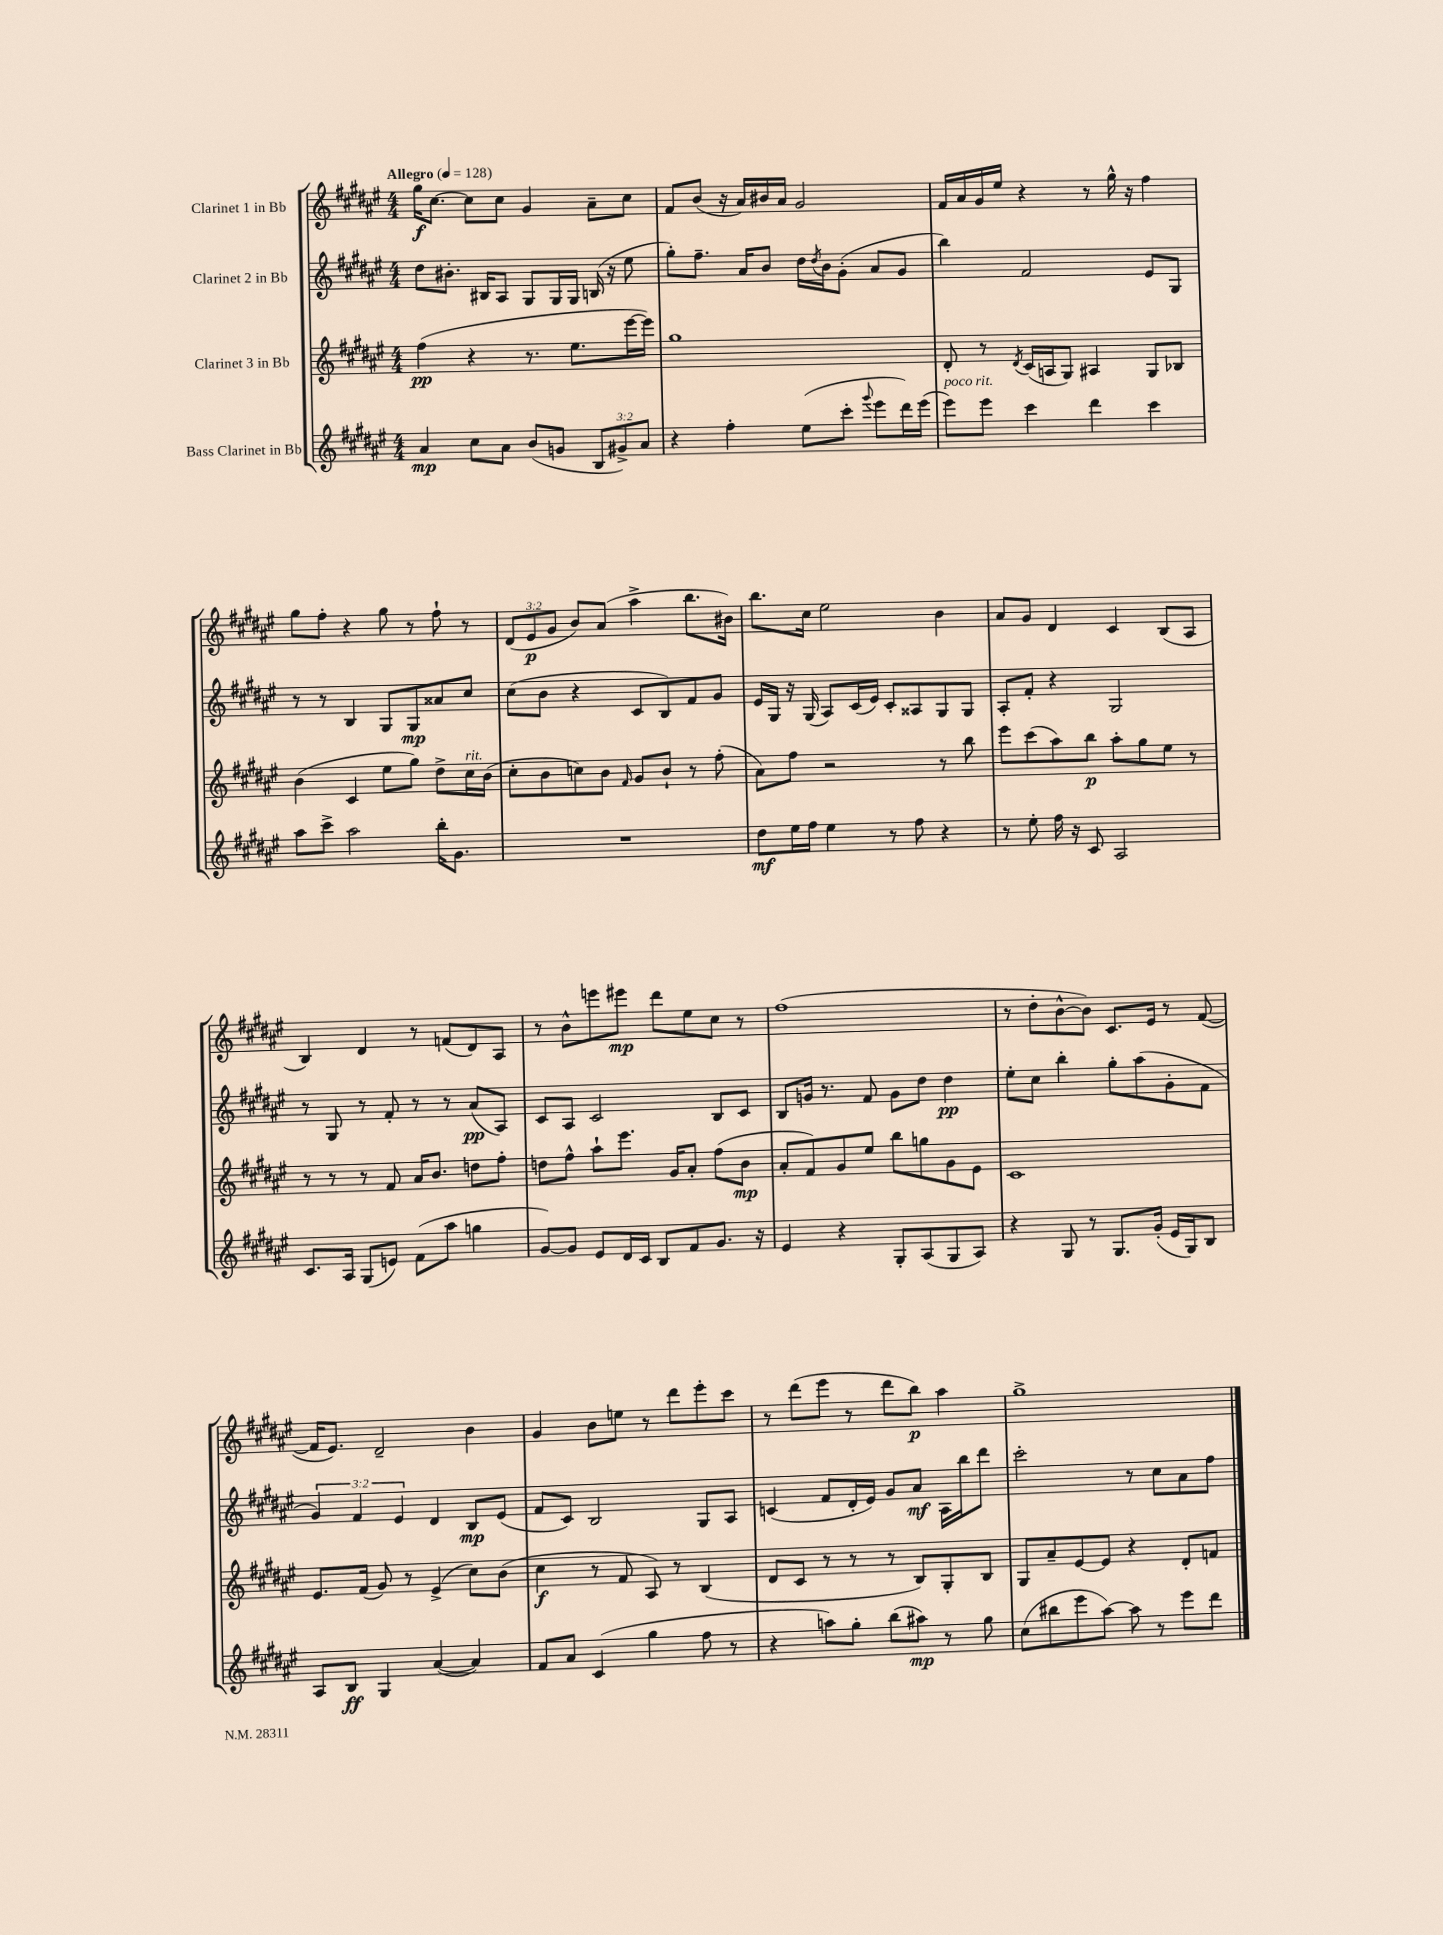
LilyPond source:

<<
\new StaffGroup <<
\new Staff = "s0" \with { instrumentName = "Clarinet 1 in Bb" } {
    \clef treble \key fis \major \numericTimeSignature \time 4/4 \override Staff.TupletNumber.text = #tuplet-number::calc-fraction-text \tempo "Allegro" 4 = 128
    gis''16\f cis''8.~ cis''8 cis''8 gis'4 ais'8-- cis''8 |
    fis'8 b'8( r16 ais'16) bis'16 ais'16 gis'2 |
    fis'16 ais'16 gis'16 eis''16 r4 r8 gis''16-^ r16 fis''4 |
    gis''8 fis''8-. r4 gis''8 r8 fis''8-! r8 |
    \tuplet 3/2 { dis'8( eis'8\p gis'8 } b'8) ais'8( ais''4-> b''8. bis'16) |
    b''8. cis''16 eis''2 b'4 |
    ais'8 gis'8 dis'4 cis'4 b8( ais8 |
    b4) dis'4 r8 f'8( dis'8) ais8 |
    r8 b'8-^ e'''8 eis'''8\mp dis'''8 eis''8 cis''8 r8 |
    fis''1( |
    r8 dis''8-. b'8~-^ b'8) cis'8. eis'16 r8 fis'8~( |
    fis'16 eis'8.) dis'2-- b'4 |
    gis'4 b'8 e''8 r8 dis'''8 eis'''8-. cis'''8 |
    r8 dis'''8( eis'''8 r8 dis'''8 b''8\p) ais''4 |
    gis''1-> \bar "|." |
}
\new Staff = "s1" \with { instrumentName = "Clarinet 2 in Bb" } {
    \clef treble \key fis \major \numericTimeSignature \time 4/4 \override Staff.TupletNumber.text = #tuplet-number::calc-fraction-text
    dis''8 bis'8.-. bis16 ais8 gis8 gis16 gis16 b16( r16 eis''8 |
    gis''8-.) fis''8.-- ais'16 b'8 dis''16 \acciaccatura { dis''8 } b'16 gis'8-.( ais'8 gis'8 |
    b''4) fis'2 eis'8 gis8 |
    r8 r8 b4 gis8 gis8\mp aisis'8 cis''8 |
    cis''8( b'8 r4 cis'8 b8) fis'8 gis'8 |
    eis'16 gis16 r16 gis16( ais8) cis'16( eis'16) cis'8-. aisis8 gis8 gis8 |
    ais8-. fis'8-. r4 gis2 |
    r8 gis8 r8 fis'8-. r8 r8 ais'8\pp( ais8) |
    cis'8 ais8 cis'2 b8 cis'8 |
    b8 g'16 r8. fis'8 g'8 dis''8 dis''4\pp |
    eis''8-. cis''8 b''4-. gis''8-. ais''8( gis'8-. fis'8 |
    \tuplet 3/2 { gis'4) fis'4 eis'4 } dis'4 b8\mp eis'8( |
    fis'8 cis'8) b2 gis8 ais8 |
    c'4( fis'8 dis'16-. eis'16) gis'8 ais'8\mf ais16 b''16 dis'''8 |
    cis'''2-. r8 cis''8 ais'8 fis''8 \bar "|." |
}
\new Staff = "s2" \with { instrumentName = "Clarinet 3 in Bb" } {
    \clef treble \key fis \major \numericTimeSignature \time 4/4
    fis''4\pp( r4 r8. eis''8. eis'''16~ eis'''16) |
    gis''1 |
    dis'8-. r8 \acciaccatura { dis'8 } cis'16( a16 gis8) ais4 gis8 bes8 |
    b'4( cis'4 eis''8 gis''8) dis''8-> cis''16^\markup { \italic "rit." } b'16( |
    cis''8-. b'8 c''8) b'8 \grace { fis'16 } gis'8 b'8-! r8 fis''8-.( |
    ais'8) fis''8 r2 r8 b''8 |
    eis'''8 cis'''8( ais''8) b''8\p ais''8-. gis''8 eis''8 r8 |
    r8 r8 r8 fis'8 ais'16 b'8. d''8 fis''8-. |
    d''8 fis''8-^ ais''8-! eis'''8. gis'16 ais'8-. fis''8( b'8\mp |
    ais'8-. fis'8) gis'8 eis''8 b''8 g''8 gis'8 eis'8 |
    cis'1 |
    eis'8. fis'16( gis'8) r8 eis'4->( cis''8) b'8( |
    cis''4\f r8 fis'8 ais8) r8 b4( |
    dis'8 cis'8 r8 r8 r8 b8) gis8-. b8 |
    gis8 ais'8-- eis'8~ eis'8 r4 dis'8-. f'8 \bar "|." |
}
\new Staff = "s3" \with { instrumentName = "Bass Clarinet in Bb" } {
    \clef treble \key fis \major \numericTimeSignature \time 4/4 \override Staff.TupletNumber.text = #tuplet-number::calc-fraction-text
    ais'4\mp cis''8 ais'8 b'8( g'8 \tuplet 3/2 { b8 gis'8->) ais'8 } |
    r4 fis''4-. eis''8( cis'''8-. \appoggiatura { gis'''8 } eis'''8 dis'''16) eis'''16( |
    eis'''8^\markup { \italic "poco rit." }) eis'''8 cis'''4 dis'''4 cis'''4 |
    ais''8 cis'''8-> ais''2 b''16-. gis'8. |
    R1 |
    dis''8\mf eis''16 fis''16 eis''4 r8 fis''8 r4 |
    r8 eis''8-. fis''16 r16 cis'8 ais2 |
    cis'8. ais16 gis8( e'8) fis'8( ais''8 g''4 |
    gis'8~) gis'8 eis'8 dis'16 cis'16 b8 fis'8 gis'8. r16 |
    eis'4 r4 gis8-. ais8( gis8 ais8) |
    r4 gis8 r8 gis8. gis'16-.( eis'16 gis16) b8 |
    ais8 b8\ff gis4 ais'4~( ais'4) |
    fis'8 ais'8 cis'4( gis''4 fis''8 r8 |
    r4 a''8) gis''8-. b''8( ais''8\mp) r8 gis''8 |
    cis''8( bis''8 eis'''8 ais''8~) ais''8 r8 eis'''8 dis'''8 \bar "|." |
}
>>
>>
\layout { \context { \Score \remove "Bar_number_engraver" } }
